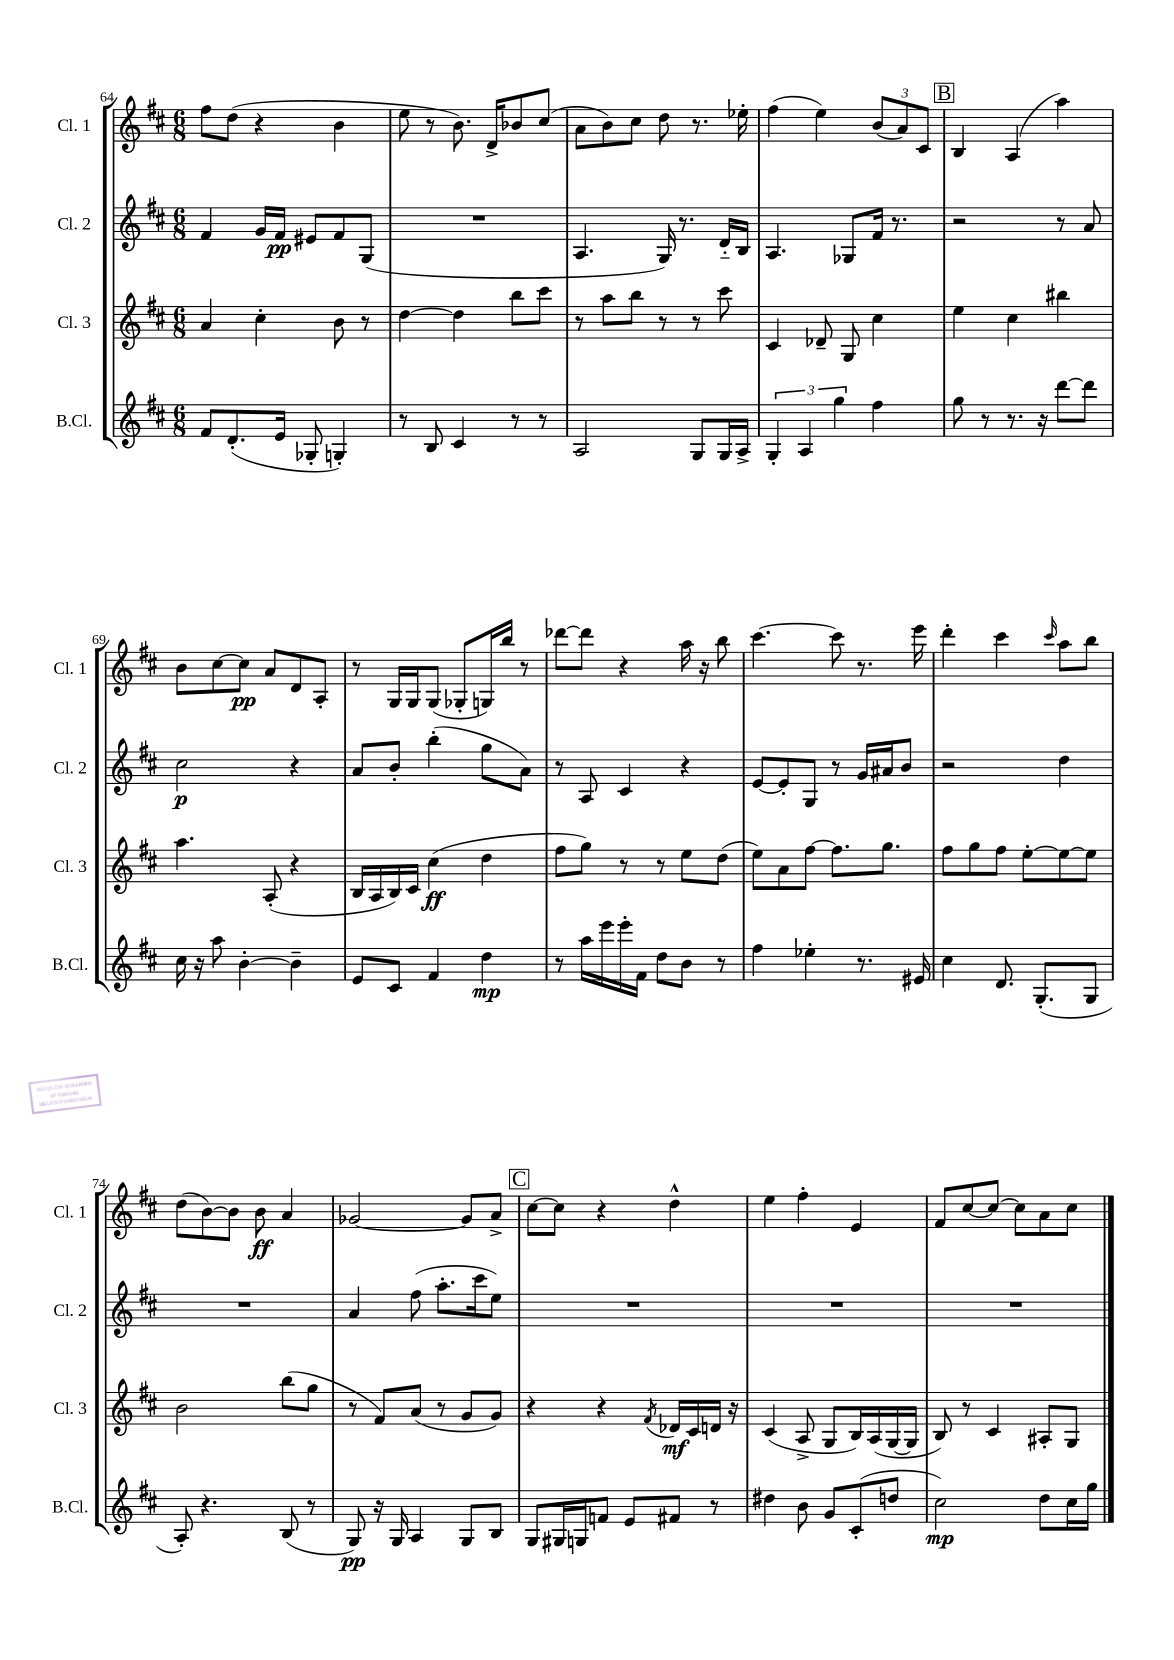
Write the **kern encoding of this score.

**kern	**kern	**kern	**kern
*staff4	*staff3	*staff2	*staff1
*clefG2	*clefG2	*clefG2	*clefG2
*k[f#c#]	*k[f#c#]	*k[f#c#]	*k[f#c#]
*M6/8	*M6/8	*M6/8	*M6/8
8f#	4a	4f#	8ff#
(8.d'	.	.	(8dd
.	4cc#'	16g	4r
16e	.	16f#	.
8G-'	.	8e#	.
4G')	8b	8f#	4b
.	8r	(8G	.
=	=	=	=
8r	[4dd	2.r	8ee
8B	.	.	8r
4c#	4dd]	.	8.b)
.	.	.	16d^
8r	8bb	.	8b-
8r	8ccc#	.	(8cc#
=	=	=	=
2A	8r	4.A	8a
.	8aa	.	8b)
.	8bb	.	8cc#
.	8r	16G)	8dd
.	.	8.r	.
8G	8r	.	8.r
16G	8ccc#	16d'~	.
16A^	.	16B	16ee-'
=	=	=	=
6G'	4c#	4.A	(4ff#
6A	.	.	.
.	8d-~	.	4ee)
6gg	.	.	.
.	8G	8G-	.
4ff#	4cc#	16f#	(12b
.	.	8.r	.
.	.	.	12a)
.	.	.	12c#
=	=	=	=
8gg	4ee	2r	4B
8r	.	.	.
8.r	4cc#	.	(4A
16r	.	.	.
[8ddd	4bb#	8r	4aa)
8ddd]	.	8a	.
=	=	=	=
16cc#	4.aa	2cc#	8b
16r	.	.	.
8aa	.	.	[8cc#
[4b'	.	.	8cc#]
.	(8A'	.	8a
4b~]	4r	4r	8d
.	.	.	8A'
=	=	=	=
8e	16B	8a	8r
.	16A	.	.
8c#	16B)	8b'	16G
.	16c#	.	16G
4f#	(4cc#	(4bb'	(8G
.	.	.	8G-'
4dd	4dd	8gg	16G)
.	.	.	16bb
.	.	8a)	8r
=	=	=	=
8r	8ff#	8r	[8ddd-
16aa	8gg)	8A	8ddd-]
16eee	.	.	.
16eee'	8r	4c#	4r
16f#	.	.	.
8dd	8r	.	.
8b	8ee	4r	16aa
.	.	.	16r
8r	(8dd	.	8bb
=	=	=	=
4ff#	8ee)	[8e	[4.ccc#
.	8a	8e']	.
4ee-'	[8ff#	8G	.
.	8.ff#]	8r	8ccc#]
8.r	.	16g	8.r
.	8.gg	16a#	.
.	.	8b	.
16e#	.	.	16eee
=	=	=	=
4cc#	8ff#	2r	4ddd'
.	8gg	.	.
8.d	8ff#	.	4ccc#
.	[8ee'	.	.
(8.G'	.	.	.
.	.	.	16qqccc#
.	8ee_	4dd	8aa
8G	8ee]	.	8bb
=	=	=	=
8A')	2b	2.r	(8dd
4.r	.	.	[8b)
.	.	.	8b]
.	.	.	8b
(8B	(8bb	.	4a
8r	8gg	.	.
=	=	=	=
8G)	8r	4a	[2g-
16r	8f#)	.	.
16G	.	.	.
4A	(8a	(8ff#	.
.	8r	8.aa'	.
8G	8g	.	8g-]
.	.	16ccc#	.
8B	8g)	8ee)	8a^
=	=	=	=
8G	4r	2.r	[8cc#
16G#	.	.	8cc#]
16G	.	.	.
8f	4r	.	4r
8e	.	.	.
.	8qf#	.	.
8f#	16d-	.	4dd^^
.	16c#	.	.
8r	16d	.	.
.	16r	.	.
=	=	=	=
4dd#	(4c#	2.r	4ee
8b	8A^	.	4ff#'
8g	8G	.	.
(8c#'	16B)	.	4e
.	(16A	.	.
8dd	[16G	.	.
.	16G]	.	.
=	=	=	=
2cc#)	8B)	2.r	8f#
.	8r	.	[8cc#
.	4c#	.	8cc#_
.	.	.	8cc#]
8dd	8A#'	.	8a
16cc#	8G	.	8cc#
16gg	.	.	.
==	==	==	==
*-	*-	*-	*-
